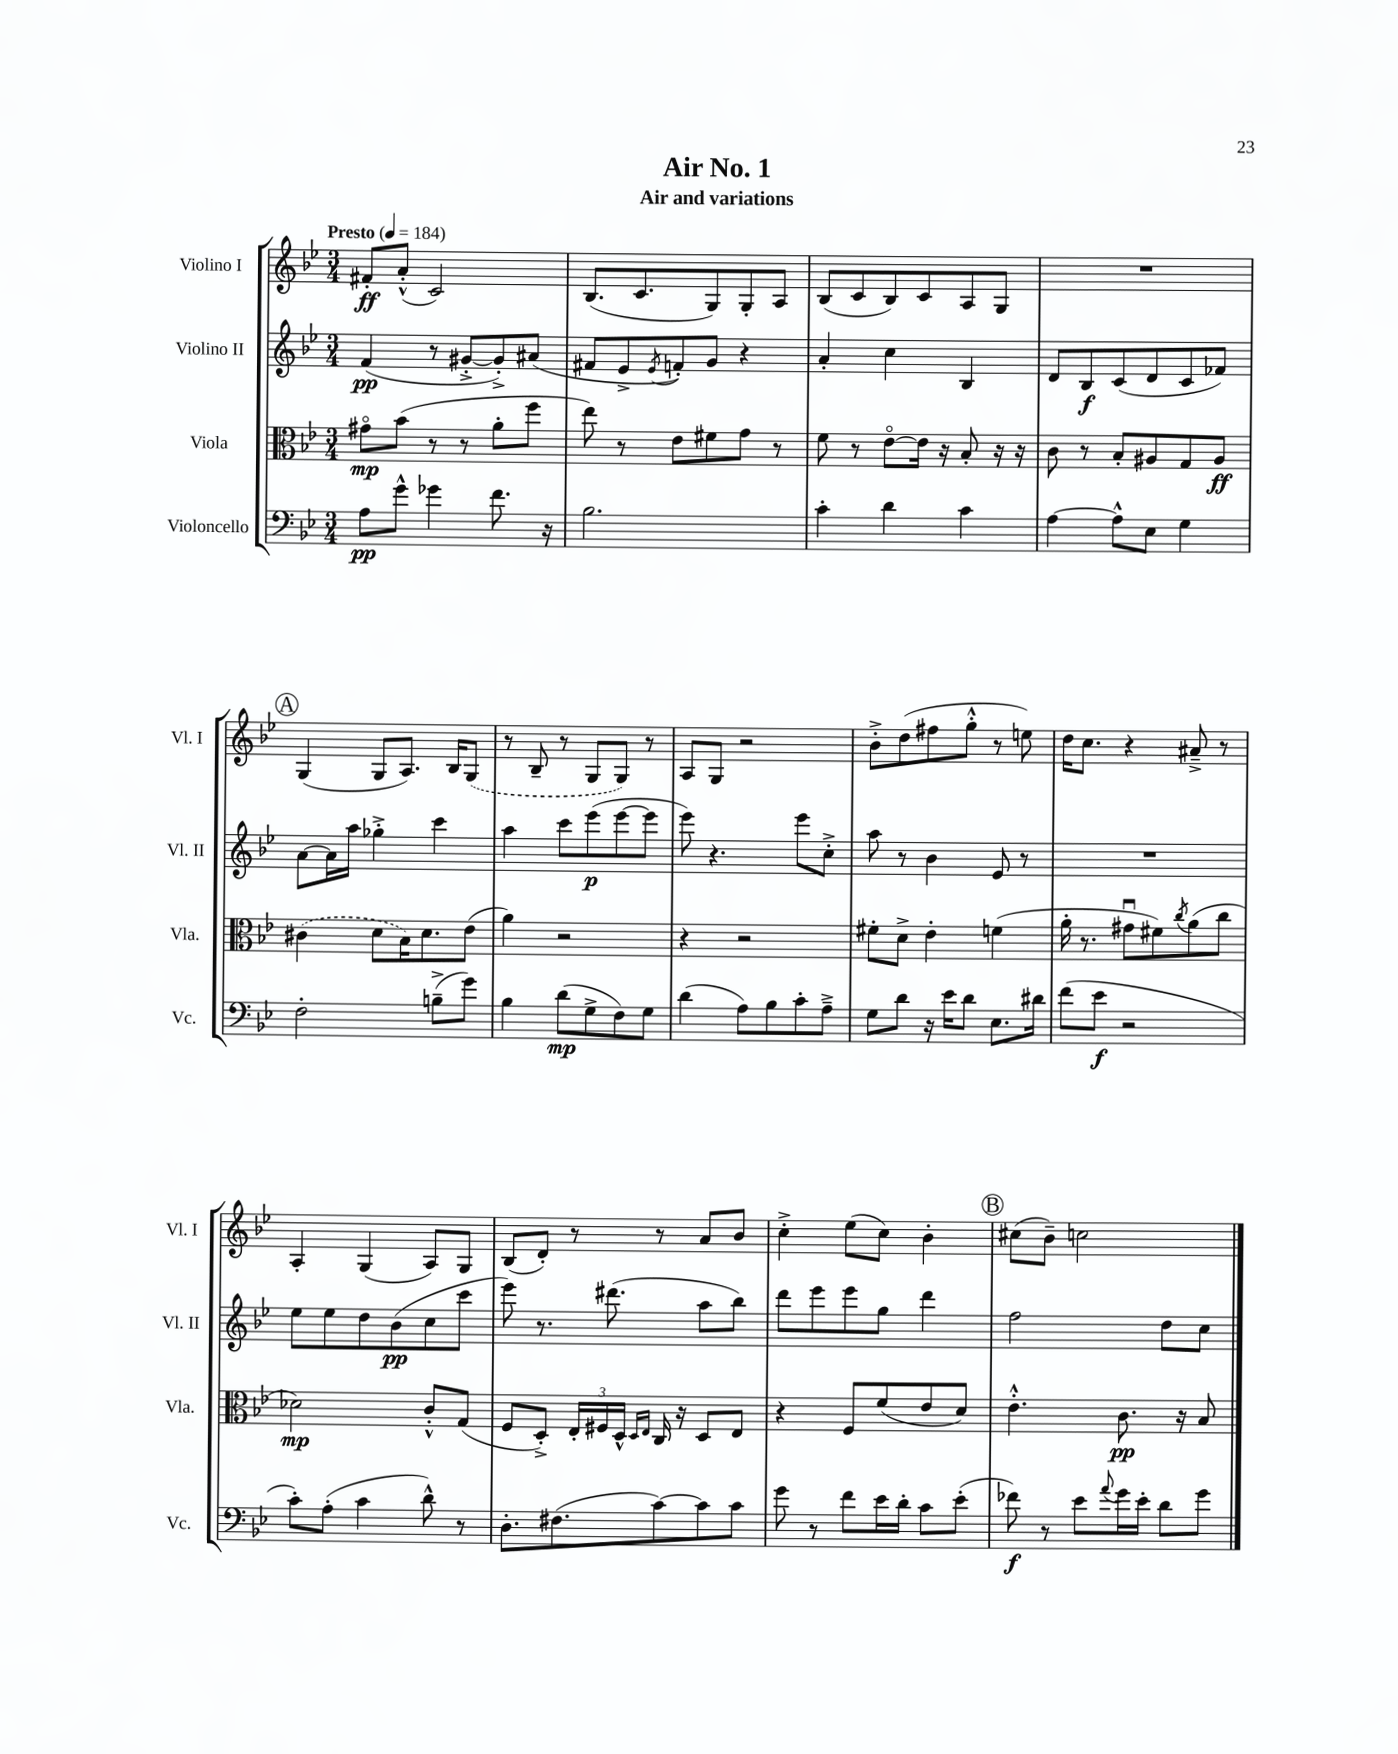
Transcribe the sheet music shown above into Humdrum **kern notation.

**kern	**dynam	**kern	**dynam	**kern	**dynam	**kern	**dynam
*part4	*part4	*part3	*part3	*part2	*part2	*part1	*part1
*staff4	*staff4	*staff3	*staff3	*staff2	*staff2	*staff1	*staff1
*I"Violoncello	*	*I"Viola	*	*I"Violino II	*	*I"Violino I	*
*I'Vc.	*	*I'Vla.	*	*I'Vl. II	*	*I'Vl. I	*
*clefF4	*	*clefC3	*	*clefG2	*	*clefG2	*
*k[b-e-]	*	*k[b-e-]	*	*k[b-e-]	*	*k[b-e-]	*
*M3/4	*	*M3/4	*	*M3/4	*	*M3/4	*
*MM184	*	*MM184	*	*MM184	*	*MM184	*
=1	=1	=1	=1	=1	=1	=1	=1
!	!	!	!	!	!	!LO:TX:a:B:t=Presto	!
8A\L	pp	8g#X\L	mp	(4f/	pp	8f#X'/L	ff
8g^^\J	.	(8b-\J	.	.	.	(8a'^^/J	.
4g-X\	.	8r	.	8r	.	2c/)	.
.	.	8r	.	[8g#X'^/L	.	.	.
8.f\	.	8a'\L	.	8g#'^/])	.	.	.
.	.	8ff\J	.	(8a#X/J	.	.	.
16r	.	.	.	.	.	.	.
=2	=2	=2	=2	=2	=2	=2	=2
2.B-\	.	8ee-\)	.	8f#X/L	.	(8.B-/L	.
.	.	8r	.	8e-^/	.	.	.
.	.	.	.	.	.	8.c/	.
.	.	.	.	8qe-/	.	.	.
.	.	8e-\L	.	8fn'/)	.	.	.
.	.	8f#X\	.	8g/J	.	8G/)	.
.	.	8g\J	.	4r	.	8G'/	.
.	.	8r	.	.	.	8A/J	.
=3	=3	=3	=3	=3	=3	=3	=3
4c'\	.	8f\	.	4a'/	.	(8B-/L	.
.	.	8r	.	.	.	8c/	.
4d\	.	[8e-\L	.	4cc\	.	8B-/)	.
.	.	16e-\Jk]	.	.	.	8c/	.
.	.	16r	.	.	.	.	.
4c\	.	8B-'/	.	4B-/	.	8A/	.
.	.	16r	.	.	.	8G/J	.
.	.	16r	.	.	.	.	.
=4	=4	=4	=4	=4	=4	=4	=4
[4A\	.	8c\	.	8d/L	.	2.r	.
.	.	8r	.	8B-/	f	.	.
8A^^\L]	.	8B-'/L	.	(8c/	.	.	.
8E-\J	.	8A#X/	.	8d/	.	.	.
4G\	.	8G/	.	8c/	.	.	.
.	.	8A#/J	ff	8f-X/J)	.	.	.
!!LO:LB:g=z
!!LO:REH:place=s1:t=A
=5	=5	=5	=5	=5	=5	=5	=5
2F'\	.	(4c#X\	.	[8a\L	.	(4G/	.
.	.	.	.	16a\L]	.	.	.
.	.	.	.	16aa\JJ	.	.	.
.	.	8d\L	.	4gg-X'^\	.	8G/L	.
.	.	16B-\K)	.	.	.	8.A/J)	.
.	.	8.d\	.	.	.	.	.
(8Bn~^\L	.	.	.	4ccc\	.	.	.
.	.	.	.	.	.	16B-/KL	.
8g\J)	.	(8e-\J	.	.	.	(8G/J	.
=6	=6	=6	=6	=6	=6	=6	=6
4B-\	.	4a\)	.	4aa\	.	8r	.
.	.	.	.	.	.	8B-~/	.
(8d\L	mp	2r	.	8ccc\L	.	8r	.
8G^\	.	.	.	(8eee-\	p	8G/L	.
8F\)	.	.	.	[8eee-\	.	8G/J)	.
8G\J	.	.	.	8eee-\J]	.	8r	.
=7	=7	=7	=7	=7	=7	=7	=7
(4d\	.	4r	.	8eee-\)	.	8A/L	.
.	.	.	.	4.r	.	8G/J	.
8A\L)	.	2r	.	.	.	2r	.
8B-\	.	.	.	.	.	.	.
8c'\	.	.	.	8eee-\L	.	.	.
8A~^\J	.	.	.	8cc'^\J	.	.	.
=8	=8	=8	=8	=8	=8	=8	=8
8G\L	.	8f#X'\L	.	8aa\	.	8b-'^\L	.
8d\J	.	8d^\J	.	8r	.	(8dd\	.
16r	.	4e-'\	.	4b-\	.	8ff#X\	.
16e-\KL	.	.	.	.	.	.	.
8d\J	.	.	.	.	.	8gg'^^\J	.
8.E-\L	.	(4fn\	.	8e-/	.	8r	.
.	.	.	.	8r	.	8een\)	.
16d#X\Jk	.	.	.	.	.	.	.
=9	=9	=9	=9	=9	=9	=9	=9
(8f\L	.	16a'\	.	2.r	.	16dd\KL	.
.	.	8.r	.	.	.	8.cc\J	.
8e-\J	f	.	.	.	.	.	.
2r	.	8g#Xu\L	.	.	.	4r	.
.	.	8f#X\)	.	.	.	.	.
.	.	8qcc/	.	.	.	.	.
.	.	(8a\	.	.	.	8a#X~^/	.
.	.	8cc\J	.	.	.	8r	.
!!LO:LB:g=z
=10	=10	=10	=10	=10	=10	=10	=10
8c'\L)	.	2d-X\)	mp	8ee-\L	.	4A'/	.
(8A'\J	.	.	.	8ee-\	.	.	.
4c\	.	.	.	8dd\	.	(4G/	.
.	.	.	.	(8b-\	pp	.	.
8d^^\)	.	8c'^^/L	.	8cc\	.	8A/L)	.
8r	.	(8G/J	.	8ccc\J	.	8G/J	.
=11	=11	=11	=11	=11	=11	=11	=11
8.D'\L	.	8F/L	.	8eee-\)	.	(8B-/L	.
.	.	8D'^/J)	.	8.r	.	8d'/J)	.
(8.F#X\	.	.	.	.	.	.	.
.	.	24E-'/LL	.	.	.	8r	.
.	.	24F#X/	.	.	.	.	.
.	.	.	.	(8.ddd#X\	.	.	.
.	.	24D^^/JJ	.	.	.	.	.
.	.	16qqD/LL	.	.	.	.	.
.	.	16qqE-/JJ	.	.	.	.	.
[8c\)	.	16C/	.	.	.	8r	.
.	.	16r	.	.	.	.	.
8c\]	.	8D/L	.	8aa\L	.	8a/L	.
8c\J	.	8E-/J	.	8bb-\J)	.	8b-/J	.
=12	=12	=12	=12	=12	=12	=12	=12
8g\	.	4r	.	8ddd\L	.	4cc'^\	.
8r	.	.	.	8eee-\	.	.	.
8f\L	.	8F/L	.	8eee-\	.	(8ee-\L	.
16e-\L	.	(8f/	.	8gg\J	.	8cc\J)	.
16d'\JJ	.	.	.	.	.	.	.
8c\L	.	8e-/	.	4ddd\	.	4b-'\	.
(8e-'\J	.	8d/J)	.	.	.	.	.
!!LO:REH:place=s1:t=B
=13	=13	=13	=13	=13	=13	=13	=13
8f-X\)	f	4.e-'^^\	.	2ff\	.	(8cc#X\L	.
8r	.	.	.	.	.	8b-~\J)	.
8e-\L	.	.	.	.	.	2ccn\	.
8qqa/	.	.	.	.	.	.	.
16g\L	.	8.c\	pp	.	.	.	.
16e-'\JJ	.	.	.	.	.	.	.
8d\L	.	.	.	8dd\L	.	.	.
.	.	16r	.	.	.	.	.
8g\J	.	8B-/	.	8cc\J	.	.	.
==	==	==	==	==	==	==	==
*-	*-	*-	*-	*-	*-	*-	*-
